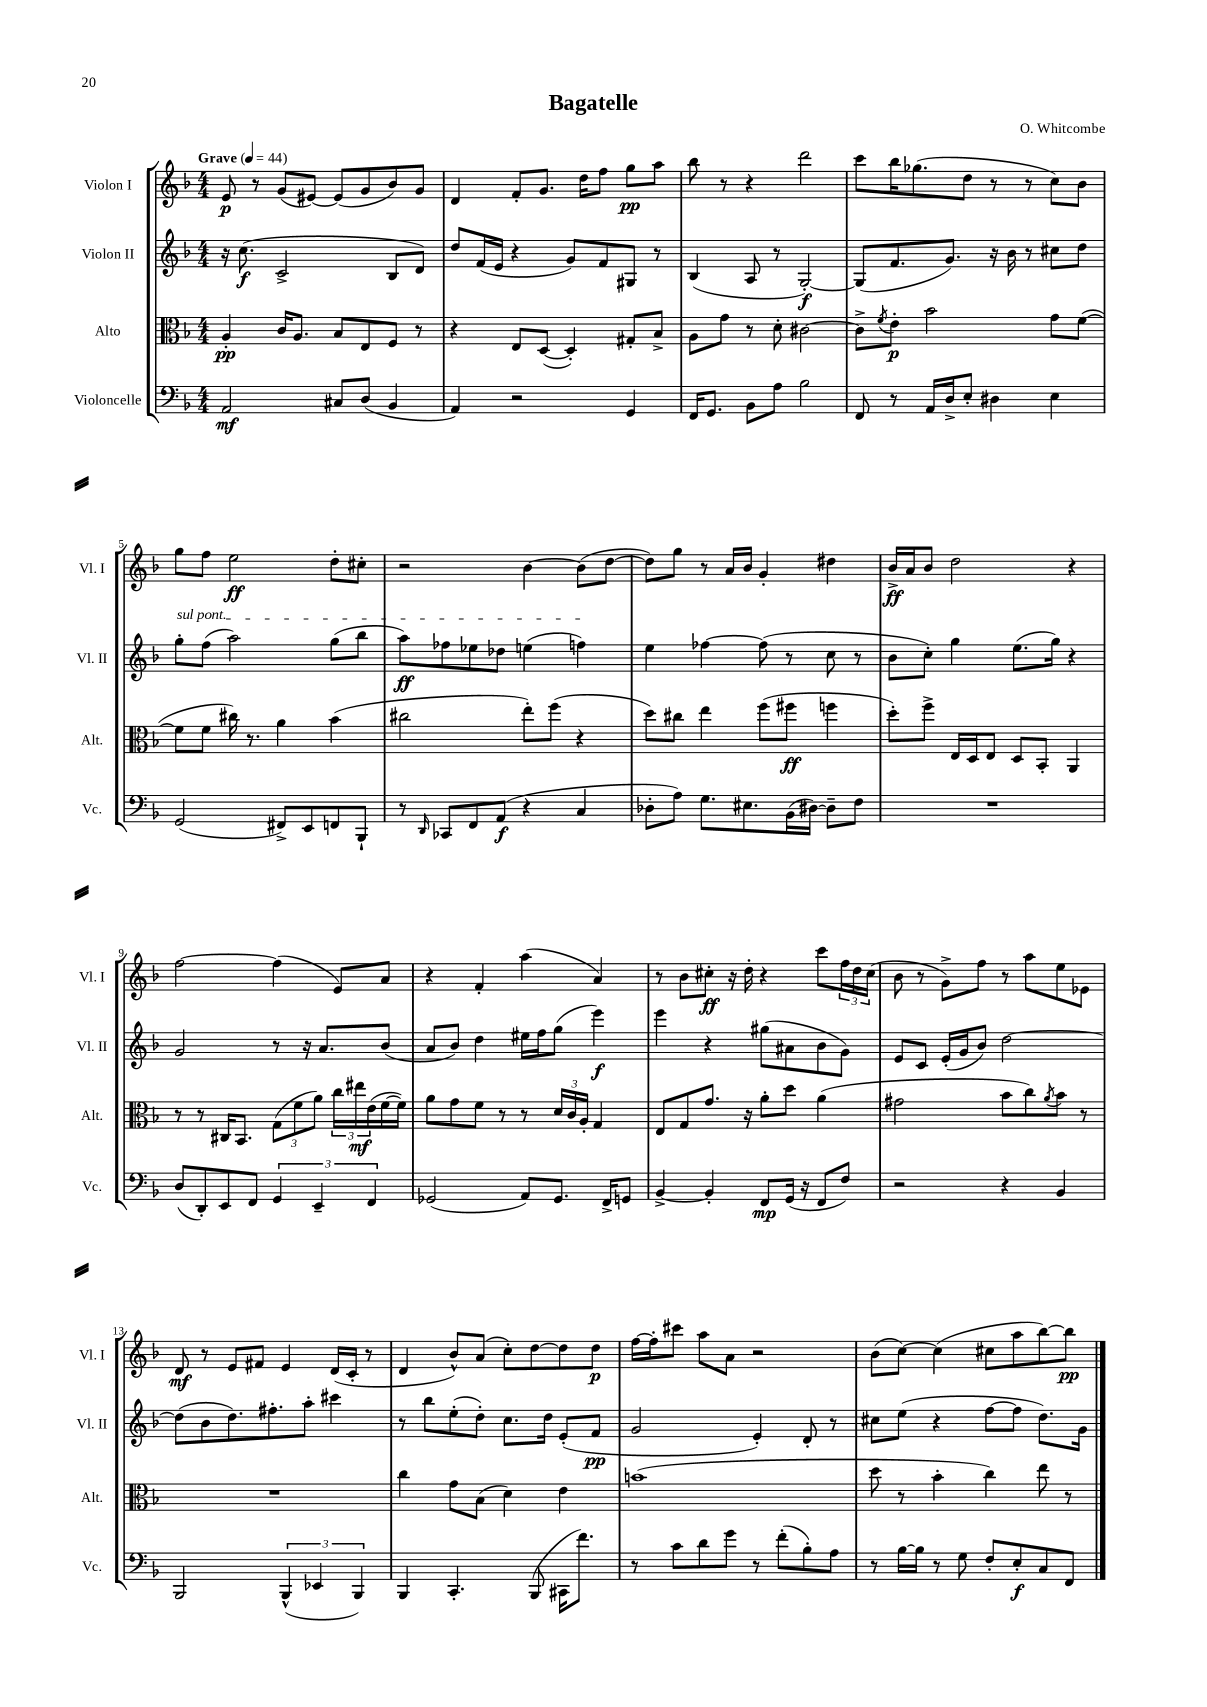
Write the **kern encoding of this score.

**kern	**kern	**kern	**kern
*staff4	*staff3	*staff2	*staff1
*clefF4	*clefC3	*clefG2	*clefG2
*k[b-]	*k[b-]	*k[b-]	*k[b-]
*M4/4	*M4/4	*M4/4	*M4/4
*MM44	*MM44	*MM44	*MM44
2AA	4A'	16r	8e
.	.	(8.cc	.
.	.	.	8r
.	16c	2c^	(8g
.	8.A	.	.
.	.	.	[8e#)
8C#	8B-	.	(8e#]
(8D	8E	.	8g
4BB-	8F	8B-	8b-)
.	8r	8d)	8g
=	=	=	=
4AA)	4r	8dd	4d
.	.	(16f	.
.	.	16e	.
2r	8E	4r	8f'
.	([8D	.	8.g
.	4D'])	8g)	.
.	.	.	16dd
.	.	8f	8ff
4GG	8G#'	8G#	8gg
.	8B-^	8r	8aa
=	=	=	=
16FF	8A	(4B-	8bb-
8.GG	.	.	.
.	8g	.	8r
8BB-	8r	8A	4r
8A	8d'	8r	.
2B-	[2c#	[2G')	2ddd
=	=	=	=
8FF	8c#^]	(8G]	8ccc
.	8qf	.	.
8r	8e'	8.f	16bb-
.	.	.	(8.gg-
16AA	2b-	.	.
16D^	.	8.g)	.
8E'	.	.	8dd
4D#	.	16r	8r
.	.	16b-	.
.	.	8r	8r
4E	8g	8cc#	8cc)
.	([8f	8dd	8b-
=	=	=	=
(2GG	8f]	8gg'	8gg
.	8f	(8ff	8ff
.	16cc#)	2aa)	2ee
.	8.r	.	.
8FF#^)	4a	.	.
8EE	.	.	.
8FF	(4b-	(8gg	8dd'
8BBB-`	.	8bb-	8cc#'
=	=	=	=
8r	2cc#	8aa)	2r
16qqDD	.	.	.
8CC-	.	8ff-	.
8FF	.	8ee-	.
(8AA	.	8dd-	.
4r	8ee')	(4ee	[4b-
.	(8ff	.	.
4C	4r	4ff)	(8b-]
.	.	.	[8dd
=	=	=	=
8D-'	8dd)	4ee	8dd])
8A)	8cc#	.	8gg
8.G	4ee	[4ff-	8r
.	.	.	16a
8.E#	.	.	16b-
.	(8ff	(8ff-]	4g'
(16BB-	8ff#	8r	.
[16D#)	.	.	.
8D#~]	4ff	8cc	4dd#
8F	.	8r	.
=	=	=	=
1r	8dd')	8b-	16b-^
.	.	.	16a
.	8ff^	8cc')	8b-
.	16E	4gg	2dd
.	16D	.	.
.	8E	.	.
.	8D	(8.ee	.
.	8BB-'	.	.
.	.	16gg)	.
.	4AA	4r	4r
=	=	=	=
(8D	8r	2g	[2ff
8DD')	8r	.	.
8EE	16C#	.	.
.	8.BB-	.	.
8FF	.	.	.
6GG	(12G	8r	(4ff]
.	12f	.	.
.	.	16r	.
6EE~	12a)	.	.
.	.	8.a	.
.	24cc	.	8e)
.	24ee#	.	.
6FF	(24e	.	.
.	[16f	(8b-	8a
.	16f])	.	.
=	=	=	=
(2GG-	8a	8a	4r
.	8g	8b-)	.
.	8f	4dd	4f'
.	8r	.	.
8AA)	8r	16ee#	(4aa
.	.	16ff	.
8.GG-	24d	(8gg	.
.	24c	.	.
.	24A'	.	.
.	4G	4eee)	4a)
16FF^	.	.	.
8GG	.	.	.
=	=	=	=
[4BB-^	8E	4eee	8r
.	8G	.	8b-
4BB-']	8.g	4r	8cc#'
.	.	.	16r
.	16r	.	16dd'
8FF	8a'	(8gg#	4r
(16GG	8dd	8a#	.
16r	.	.	.
8FF	(4a	8b-	8ccc
8F)	.	8g)	24ff
.	.	.	24dd
.	.	.	(24cc#
=	=	=	=
2r	2g#	8e	8b-
.	.	8c	8r
.	.	(16e'	8g^)
.	.	16g	.
.	.	8b-)	8ff
4r	8b-	[2dd	8r
.	8cc)	.	8aa
.	8qa	.	.
4BB-	8b-	.	8ee
.	8r	.	8e-
=	=	=	=
2BBB-	1r	(8dd]	8d
.	.	8b-	8r
.	.	8.dd)	8e
.	.	.	8f#
.	.	8.ff#'	.
(6BBB-^^	.	.	4e
.	.	8aa'	.
6EE-	.	.	.
.	.	4ccc#	(16d
.	.	.	16c'
6BBB-)	.	.	.
.	.	.	8r
=	=	=	=
4BBB-	4cc	8r	4d
.	.	8bb-	.
4.CC'	8g	(8ee'	8b-^^)
.	(8B-	8dd')	(8a
.	4d)	8.cc	8cc')
(8BBB-	.	.	[8dd
.	.	16dd	.
16CC#	4e	(8e'	8dd]
8.f)	.	.	.
.	.	8f	8dd
=	=	=	=
8r	(1b	2g	[16ff
.	.	.	16ff']
8c	.	.	8ccc#
8d	.	.	8aa
8g	.	.	8a
8r	.	4e')	2r
(8f'	.	.	.
8B-')	.	8d'	.
8A	.	8r	.
=	=	=	=
8r	8dd	8cc#	(8b-
[16B-	8r	(8ee	[8cc)
16B-]	.	.	.
8r	4b-'	4r	(4cc]
8G	.	.	.
8F'	4cc)	[8ff	8cc#
8E'	.	8ff]	8aa
8C	8ee	8.dd)	[8bb-)
8FF	8r	.	8bb-]
.	.	16g	.
==	==	==	==
*-	*-	*-	*-
